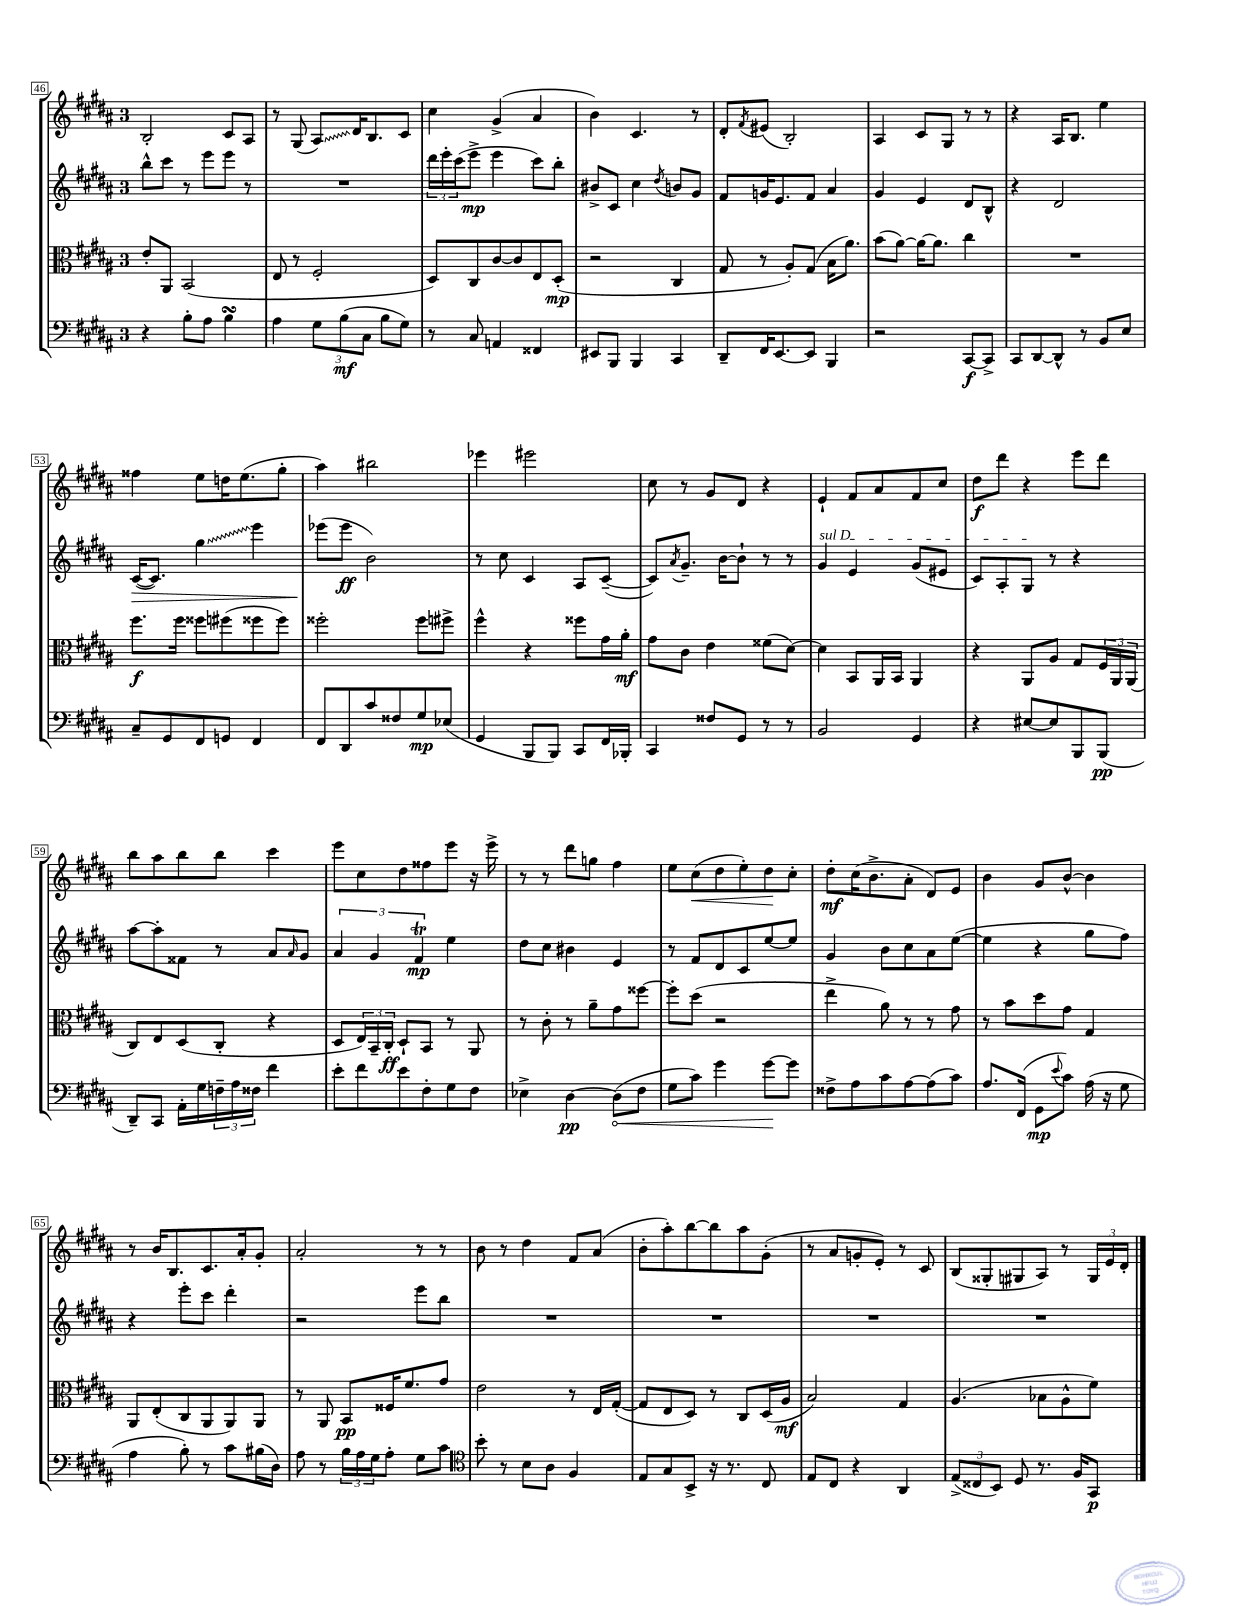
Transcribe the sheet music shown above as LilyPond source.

<<
\new StaffGroup <<
\new Staff = "s0" {
    \clef treble \key b \major \once \override Staff.TimeSignature.style = #'single-digit \time 3/4
    b2-. cis'8 ais8 |
    r8 gis8( \once \override Glissando.style = #'zigzag ais8\glissando) dis'16 b8. cis'8 |
    cis''4 gis'4->( ais'4 |
    b'4) cis'4. r8 |
    dis'8-. \acciaccatura { fis'8 } eis'8( b2-.) |
    ais4 cis'8 gis8 r8 r8 |
    r4 ais16 b8. e''4 |
    fisis''4 e''8 d''16 e''8.( gis''8-. |
    ais''4) bis''2 |
    ees'''4 eis'''2 |
    cis''8 r8 gis'8 dis'8 r4 |
    e'4-! fis'8 ais'8 fis'8 cis''8 |
    dis''8\f dis'''8 r4 e'''8 dis'''8 |
    b''8 ais''8 b''8 b''8 cis'''4 |
    e'''8 cis''8 dis''8 fisis''8 e'''8 r16 e'''16-> |
    r8 r8 dis'''8 g''8 fis''4 |
    e''8 cis''8\<( dis''8 e''8-.) dis''8\! cis''8-. |
    dis''8-.\mf cis''16( b'8.-> ais'8-. dis'8) e'8 |
    b'4 gis'8 b'8~-^ b'4 |
    r8 b'16 b8. cis'8. ais'16-. gis'8-. |
    ais'2-. r8 r8 |
    b'8 r8 dis''4 fis'8 ais'8( |
    b'8-. ais''8-.) b''8~ b''8 ais''8 gis'8-.( |
    r8 ais'8 g'8-. e'8-.) r8 cis'8 |
    b8( gisis8-. gis8 ais8) r8 \tuplet 3/2 { gis16 e'16 dis'16-. } \bar "|." |
}
\new Staff = "s1" {
    \clef treble \key b \major \once \override Staff.TimeSignature.style = #'single-digit \time 3/4
    b''8-^ cis'''8 r8 e'''8 e'''8 r8 |
    R2. |
    \tuplet 3/2 { dis'''16 e'''16-. cis'''16( } e'''8->\mp e'''4 cis'''8) b''8-. |
    bis'8-> cis'8 cis''4 \acciaccatura { dis''8 } b'8 gis'8 |
    fis'8 g'16 e'8. fis'8 ais'4 |
    gis'4 e'4 dis'8 b8-^ |
    r4 dis'2 |
    cis'16~\>( cis'8.) \once \override Glissando.style = #'zigzag gis''4\glissando e'''4 |
    ees'''8\!( ees'''8\ff b'2) |
    r8 cis''8 cis'4 ais8 cis'8~--( |
    cis'8) \acciaccatura { ais'8 } gis'8.-- b'16~ b'8-! r8 r8 |
    \once \override TextSpanner.bound-details.left.text = \markup { \italic "sul D" } gis'4\startTextSpan e'4 gis'8( eis'8 |
    cis'8) ais8-. gis8\stopTextSpan r8 r4 |
    ais''8~ ais''8-. fisis'8 r8 ais'8 \grace { ais'16 } gis'8 |
    \tuplet 3/2 { ais'4 gis'4 fis'4\trill\mp } e''4 |
    dis''8 cis''8 bis'4 e'4 |
    r8 fis'8 dis'8 cis'8 e''8~ e''8 |
    gis'4 b'8 cis''8 ais'8 e''8~( |
    e''4 r4 gis''8 fis''8) |
    r4 e'''8-. cis'''8 dis'''4-. |
    r2 e'''8 b''8 |
    R2. |
    R2. |
    R2. |
    R2. \bar "|." |
}
\new Staff = "s2" {
    \clef alto \key b \major \once \override Staff.TimeSignature.style = #'single-digit \time 3/4
    e'8-. ais,8 b,2( |
    e8 r8 fis2-. |
    dis8) cis8 cis'8~ cis'8 e8 dis8-.\mp( |
    r2 cis4 |
    gis8 r8 ais8-.) gis8( b16 ais'8.) |
    b'8( ais'8~) ais'16~ ais'8. cis''4 |
    R2. |
    fis''8.\f fis''16 fisis''8 fis''8( fisis''8 fisis''8) |
    fisis''2-. fisis''8 fis''8-> |
    fis''4-^ r4 fisis''8 gis'16 ais'16-.\mf |
    gis'8 cis'8 e'4 fisis'8( dis'8~) |
    dis'4 b,8 ais,16 b,16 ais,4 |
    r4 ais,8 ais8 gis8 \tuplet 3/2 { fis16 ais,16 ais,16( } |
    cis8) e8 dis8( cis8-. r4 |
    dis8 \tuplet 3/2 { e16) b,16-- cis16-.\ff } dis8-! b,8 r8 ais,8 |
    r8 cis'8-. r8 ais'8-- gis'8 fisis''8~ |
    fisis''8-. dis''8( r2 |
    e''4-> ais'8) r8 r8 gis'8 |
    r8 b'8 dis''8 gis'8 gis4 |
    ais,8 e8-.( cis8 ais,8 ais,8) ais,8 |
    r8 ais,8 b,8\pp fisis16 fis'8. gis'8 |
    e'2 r8 e16 gis16~-.( |
    gis8 e8 dis8) r8 cis8 dis16( ais16\mf |
    b2) gis4 |
    ais4.( bes8 ais8-^ fis'8) \bar "|." |
}
\new Staff = "s3" {
    \clef bass \key b \major \once \override Staff.TimeSignature.style = #'single-digit \time 3/4
    r4 b8-. ais8 b4\turn |
    ais4 \tuplet 3/2 { gis8 b8\mf( cis8 } b8 gis8) |
    r8 cis8 a,4 fisis,4 |
    eis,8 b,,8 b,,4 cis,4 |
    dis,8-- fis,16 e,8.~ e,8 b,,4 |
    r2 cis,8~\f cis,8-> |
    cis,8 dis,8~ dis,8-^ r8 b,8 e8 |
    cis8-- gis,8 fis,8 g,8 fis,4 |
    fis,8 dis,8 cis'8 fisis8 gis8\mp ees8( |
    gis,4 b,,8 b,,8) cis,8 fis,16 bes,,16-. |
    cis,4 fisis8 gis,8 r8 r8 |
    b,2 gis,4 |
    r4 eis8~ eis8 b,,8 b,,8\pp( |
    dis,8--) cis,8 ais,16-. gis16 \tuplet 3/2 { f16-- ais16 fisis16 } fis'4 |
    e'8-. fis'8 e'8 fis8-. gis8 fis8 |
    ees4-> dis4~\pp \once \override Hairpin.circled-tip = ##t dis8\<( fis8 |
    gis8 cis'8) gis'4 gis'8~\! gis'8 |
    fisis8-> ais8 cis'8 ais8~ ais8( cis'8) |
    ais8. fis,16( gis,8\mp \appoggiatura { e'8 } cis'8) ais16( r16 gis8 |
    ais4 b8-.) r8 cis'8 bis16( dis16) |
    ais8 r8 \tuplet 3/2 { b16 ais16 gis16 } ais8-. gis8 cis'8 |
    \clef tenor b'8-. r8 b8 ais8 fis4 |
    e8 gis8 b,8-> r16 r8. cis8 |
    e8 cis8 r4 ais,4 |
    \tuplet 3/2 { e8->( cisis8 b,8) } dis8 r8. fis16 gis,8\p \bar "|." |
}
>>
>>
\layout { \context { \Score currentBarNumber = #46 \override BarNumber.stencil = #(make-stencil-boxer 0.1 0.3 ly:text-interface::print) } }
